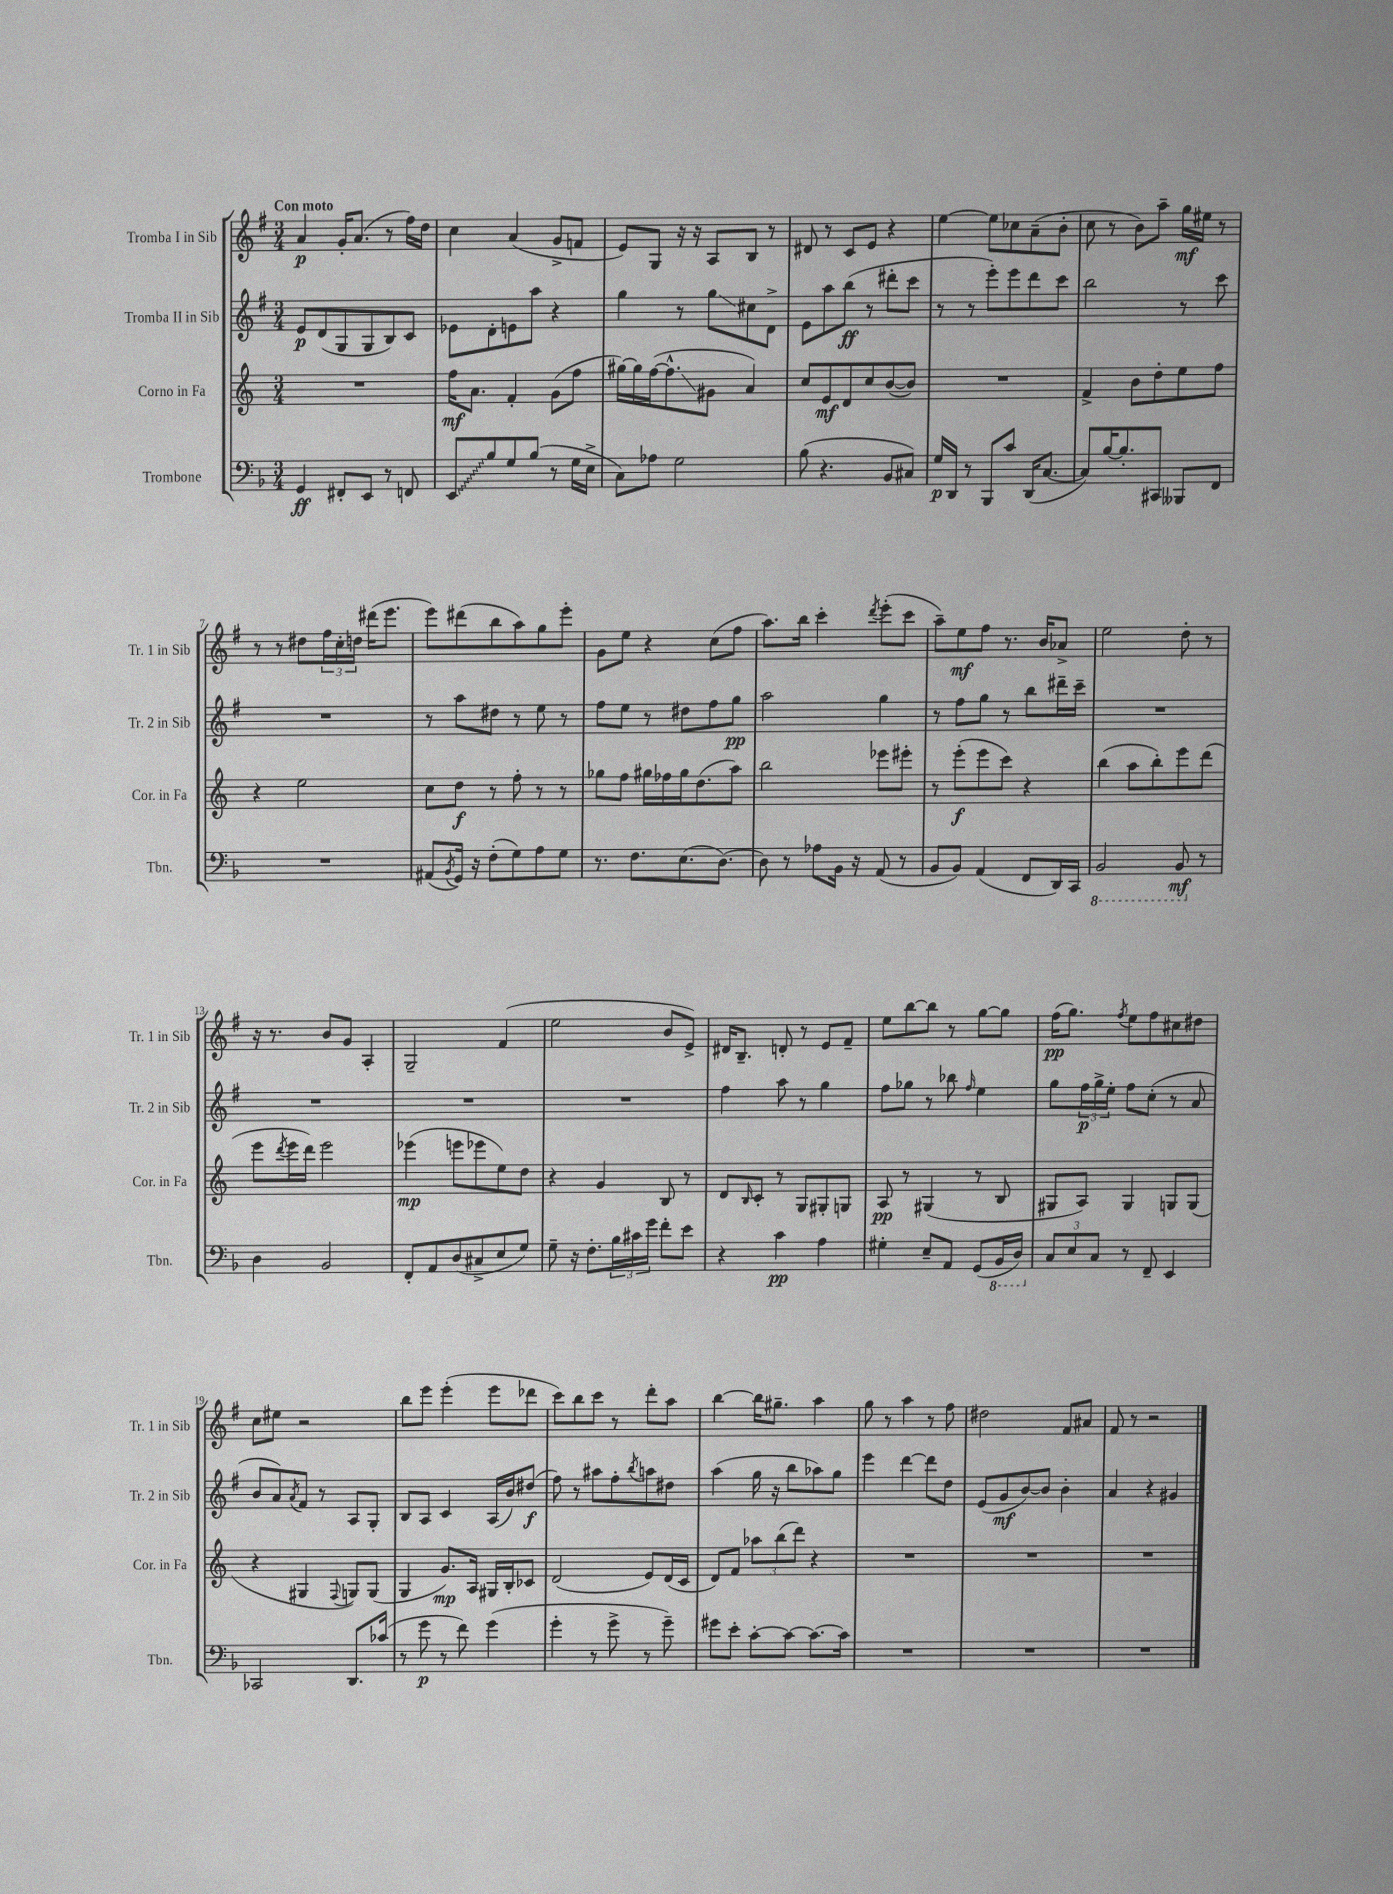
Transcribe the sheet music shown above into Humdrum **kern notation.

**kern	**kern	**kern	**kern
*staff4	*staff3	*staff2	*staff1
*clefF4	*clefG2	*clefG2	*clefG2
*k[b-]	*k[]	*k[f#]	*k[f#]
*M3/4	*M3/4	*M3/4	*M3/4
4GG	2.r	8e	4a
.	.	(8d	.
8FF#'	.	8G	16g'
.	.	.	(8.a
8EE	.	8G	.
8r	.	8B)	8r
8FF	.	8c	16ff#)
.	.	.	16dd
=	=	=	=
8EE	16ff	8e-	4cc
.	8.a	.	.
8B-	.	8d'	.
8G	4f'	8e	(4a
(8B-	.	8aa	.
8r	(8g	4r	8g^
16G	8ff	.	8f
16E^	.	.	.
=	=	=	=
8C)	[16gg#)	4gg	8e)
.	16gg#]	.	.
8A-	([16ff	.	8G
.	8.ff^^]	.	.
2G	.	8r	16r
.	.	.	16r
.	8g#	8gg	8A
.	4a)	8cc#	8B
.	.	8d^	8r
=	=	=	=
(8B-	8cc	8e	8d#
4.r	8e	8aa	8r
.	8d	(8bb	8c
.	8cc	8r	8e
8BB-	([8b	8ddd#'	4r
8C#)	8b])	8ccc	.
=	=	=	=
16G	2.r	8r	[4ee
16DD	.	.	.
8r	.	8r	.
8BBB-	.	8eee')	8ee]
8c	.	8eee	8cc-
(16DD	.	8ddd	(8a~
[8.C	.	.	.
.	.	8ccc	8b'
=	=	=	=
8C])	4f^	2bb	8cc
[16B-	.	.	8r
8.B-']	.	.	.
.	8b	.	8b)
8CC#	8dd'	.	8aa~
8BBB--	8ee	8r	16gg
.	.	.	16ee#
8FF	8ff	8ccc	8r
=	=	=	=
2.r	4r	2.r	8r
.	.	.	8r
.	2ee	.	8dd#
.	.	.	24ff#
.	.	.	24cc'
.	.	.	24dd
.	.	.	(16ddd#
.	.	.	8.eee
=	=	=	=
(8AA#	8cc	8r	8eee)
8qBB-	.	.	.
16GG)	8dd	8aa	(8ddd#
16r	.	.	.
(8F'	8r	8dd#	8bb
8G)	8ff'	8r	8aa)
8A	8r	8ee	8gg
8G	8r	8r	8eee'
=	=	=	=
8.r	8gg-	8ff#	8g
.	8ff	8ee	8ee
8.F	.	.	.
.	16gg#	8r	4r
.	16ff-	.	.
(8.E	16gg#	8dd#	.
.	(8.dd	.	.
.	.	8ff#	(8cc
[8.D)	.	.	.
.	8aa)	8gg	8ff#
=	=	=	=
8D]	2bb	2aa	8.aa)
8r	.	.	.
.	.	.	16bb
8A-	.	.	4ccc'
16BB-	.	.	.
16r	.	.	.
.	.	.	8qddd
(8AA	8eee-	4gg	(8eee'
8r	8eee#'	.	8ccc
=	=	=	=
8BB-	8r	8r	8aa~)
8BB-)	(8eee'	8ff#	8ee
(4AA	8eee	8gg	8ff#
.	8ccc)	8r	8.r
8FF	4r	8bb	.
.	.	.	16b
16DD)	.	16ddd#~	8a-^
16CC	.	16ccc~	.
=	=	=	=
2BBB-	(4bb	2.r	2ee
.	8aa	.	.
.	8bb')	.	.
8BBB-	8eee	.	8dd'
8r	(8ddd	.	8r
=	=	=	=
4D	8eee	2.r	16r
.	.	.	8.r
.	8qddd	.	.
.	16eee	.	.
.	16ddd)	.	.
2BB-	2eee	.	8b
.	.	.	8g
.	.	.	4A'
=	=	=	=
8FF'	(4eee-	2.r	2G~
8AA	.	.	.
(8D	8eee	.	.
8C#^	8eee-	.	.
8E	8ee)	.	(4f#
8G)	8dd	.	.
=	=	=	=
8G~	4r	2.r	2ee
16r	.	.	.
8.F'	.	.	.
.	4g	.	.
24B-	.	.	.
24c#	.	.	.
24g	.	.	.
8f'	8B	.	8b
8e	8r	.	8e^)
=	=	=	=
4r	8d	4ff#	16d#
.	.	.	8.B~
.	16qqB	.	.
.	8c'	.	.
4c	8r	8aa	8d'
.	8G	8r	8r
4A	8G#'	4gg	8e
.	8G	.	8f#~
=	=	=	=
4G#'	8A	8ff#	8ee
.	8r	8gg-	[8bb
8E~	(4G#	8r	8bb]
8AA	.	8bb-	8r
.	.	16qqff#	.
(8GG	8r	4ee	[8gg
16BBB-	8B	.	8gg]
16DD)	.	.	.
=	=	=	=
12C	8G#	8gg	(16ff#
.	.	.	8.gg)
12E	.	.	.
.	8A)	24ff#	.
12C	.	24gg^	.
.	.	24ee'	.
.	.	.	8qff#
8r	4G#	8ff#	8ee
8FF~	.	(8cc'	8ff#
4EE	8G	8r	8cc#
.	(8G	8a	8dd#
=	=	=	=
2CC-	4r	8b	8cc
.	.	8a)	8ee#
.	.	8qa	.
.	4G#	8f#	2r
.	.	8r	.
.	8qqF	.	.
8.DD	8G)	8A	.
.	(8G	8G'	.
(16c-	.	.	.
=	=	=	=
8r	4G	8B	8bb
8g	.	8A	8eee
8r	8.g)	4c	(4eee'
8f)	.	.	.
.	16A	.	.
(4g	16G#	(16A	8eee
.	16B'	16b)	.
.	8c-	(8dd#	8ddd-
=	=	=	=
4g'	(2d	8ff#)	8ccc)
.	.	8r	8bb
8r	.	8aa#	8ccc
8g^	.	8ff#'	8r
.	.	8qbb	.
8r	8e)	8aa	8ddd'
8g~)	(16d	8dd#	8aa
.	16c	.	.
=	=	=	=
8g#	8d)	(4aa	[4bb
8e'	8f	.	.
[8c'	12aa-	16gg	16bb]
.	.	16r	8.gg#~
.	(12bb	.	.
8c_	.	8bb	.
.	12ddd)	.	.
8.c_	4r	8aa-)	4aa
.	.	8gg	.
16c]	.	.	.
=	=	=	=
2.r	2.r	4eee	8gg
.	.	.	8r
.	.	[4ddd	4aa
.	.	8ddd]	8r
.	.	8dd	8ff#
=	=	=	=
2.r	2.r	(8e	2dd#
.	.	8g	.
.	.	[8b)	.
.	.	8b]	.
.	.	4b'	8f#
.	.	.	8a#
=	=	=	=
2.r	2.r	4a	8f#
.	.	.	8r
.	.	4r	2r
.	.	4g#	.
==	==	==	==
*-	*-	*-	*-
